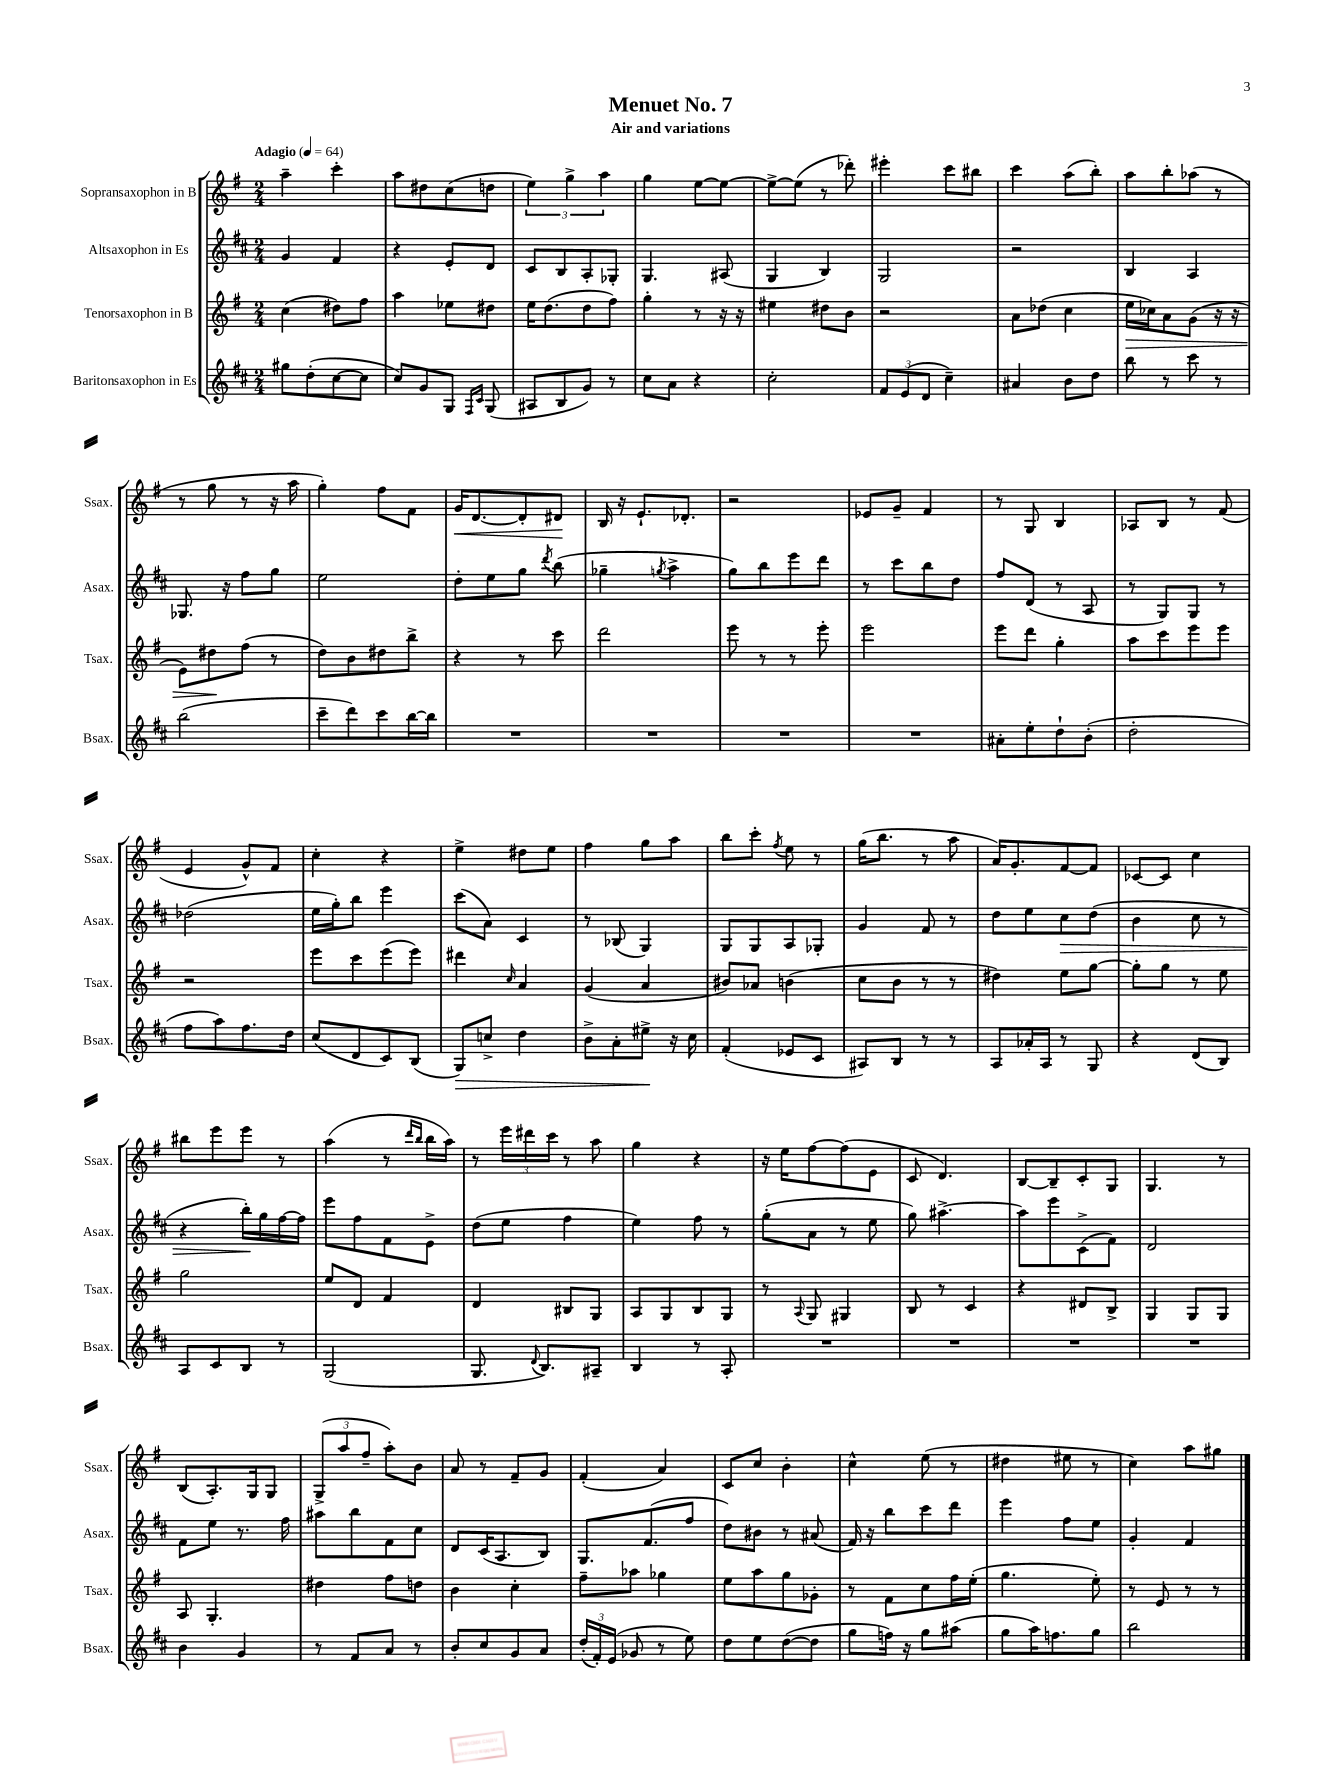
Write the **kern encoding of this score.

**kern	**kern	**kern	**kern
*staff4	*staff3	*staff2	*staff1
*clefG2	*clefG2	*clefG2	*clefG2
*k[f#c#]	*k[f#]	*k[f#c#]	*k[f#]
*M2/4	*M2/4	*M2/4	*M2/4
*MM64	*MM64	*MM64	*MM64
8gg#	(4cc	4g	4aa~
(8dd'	.	.	.
[8cc#	8dd#)	4f#	4ccc'
8cc#]	8ff#	.	.
=	=	=	=
8cc#)	4aa	4r	8aa
8g	.	.	8dd#
8G	8ee-	8e'	(8cc
16qqF#	.	.	.
16qqc#	.	.	.
(8G	8dd#	8d	8dd
=	=	=	=
8A#	16ee	8c#	6ee)
.	(8.dd	.	.
8B	.	8B	.
.	.	.	6gg^
8g)	8dd	8A'	.
.	.	.	6aa
8r	8ff#)	8G-'	.
=	=	=	=
8cc#	4gg'	4.G	4gg
8a	.	.	.
4r	8r	.	[8ee
.	16r	(8A#	8ee_
.	16r	.	.
=	=	=	=
2cc#'	4ee#	4G	8ee^_
.	.	.	(8ee]
.	8dd#	4B)	8r
.	8b	.	8ddd-')
=	=	=	=
12f#	2r	2G	4eee#'
(12e	.	.	.
12d	.	.	.
4cc#~)	.	.	8ccc
.	.	.	8bb#
=	=	=	=
4a#	8a	2r	4ccc
.	(8dd-	.	.
8b	4cc	.	(8aa
8dd	.	.	8bb')
=	=	=	=
8bb	16ee	4B	8aa
.	16cc-)	.	.
8r	8a	.	8bb'
8ccc#	(8g	4A	(8aa-
8r	16r	.	8r
.	16r	.	.
=	=	=	=
(2bb	8e)	8.G-	8r
.	8dd#	.	8gg
.	.	16r	.
.	(8ff#	8ff#	8r
.	8r	8gg	16r
.	.	.	16aa
=	=	=	=
8ccc#~	8dd)	2ee	4gg')
8ddd)	8b	.	.
8ccc#	8dd#	.	8ff#
[16bb	8bb^	.	8f#
16bb]	.	.	.
=	=	=	=
2r	4r	8dd'	16g
.	.	.	[8.d
.	.	8ee	.
.	8r	8gg	8d']
.	.	8qddd	.
.	8ccc	(8bb	8d#
=	=	=	=
2r	2ddd	4gg-~	16B
.	.	.	16r
.	.	.	8.e`
.	.	8qgg	.
.	.	4aa^	.
.	.	.	8.d-'
=	=	=	=
2r	8eee	8gg)	2r
.	8r	8bb	.
.	8r	8eee	.
.	8eee'	8ddd	.
=	=	=	=
2r	2eee	8r	8e-
.	.	8ccc#	8g~
.	.	8bb	4f#
.	.	8dd	.
=	=	=	=
8a#'	8eee	8ff#	8r
8ee'	8ddd	(8d	8G
8dd`	4gg'	8r	4B
(8b'	.	8A	.
=	=	=	=
2dd'	8aa	8r	8A-
.	8ccc	8G)	8B
.	8eee	8G	8r
.	8eee	8r	(8f#
=	=	=	=
8ff#	2r	(2dd-	4e
8aa)	.	.	.
8.ff#	.	.	8g^^)
.	.	.	8f#
16dd	.	.	.
=	=	=	=
(8cc#	8eee	16ee	4cc'
.	.	16gg')	.
8d	8ccc	8bb	.
8c#)	(8eee	4eee	4r
(8B	8eee)	.	.
=	=	=	=
8G)	4ddd#	(8ccc#	4ee^
8cc^	.	8a)	.
.	16qqcc	.	.
4dd	4a	4c#	8dd#
.	.	.	8ee
=	=	=	=
8b^	(4g	8r	4ff#
8a'	.	(8B-	.
8ee#^	4a	4G)	8gg
16r	.	.	8aa
16cc#	.	.	.
=	=	=	=
(4f#'	8b#)	8G	8bb
.	8a-	8G	8ccc'
.	.	.	8qff#
8e-	(4b	8A	8ee
8c#	.	8G-'	8r
=	=	=	=
8A#)	8cc	4g	(16gg
.	.	.	8.bb
8B	8b	.	.
8r	8r	8f#	8r
8r	8r	8r	8aa
=	=	=	=
8A	4dd#)	8dd	16a)
.	.	.	8.g'
16a-'	.	8ee	.
16A	.	.	.
8r	8ee	8cc#	[8f#
8G	[8gg	(8dd	8f#]
=	=	=	=
4r	8gg']	4b	[8c-
.	8gg	.	8c-]
(8d	8r	8cc#	4cc
8B)	8ee	8r	.
=	=	=	=
8A	2gg	4r	8bb#
8c#	.	.	8eee
8B	.	16bb')	8eee
.	.	16gg	.
8r	.	[16ff#	8r
.	.	16ff#]	.
=	=	=	=
(2G	8ee	8eee	(4aa
.	8d	8ff#	.
.	4f#	8f#	8r
.	.	.	16qqddd
.	.	.	16qqbb
.	.	8e^	16bb
.	.	.	16aa)
=	=	=	=
8.G	4d	(8dd	8r
.	.	8ee	24eee
.	.	.	24ddd#
8qqd	.	.	.
8.B)	.	.	.
.	.	.	24ccc
.	8B#	4ff#	8r
8A#~	8G	.	8aa
=	=	=	=
4B	8A	4ee)	4gg
.	8G	.	.
8r	8B	8ff#	4r
8A'	8G	8r	.
=	=	=	=
2r	8r	(8gg'	16r
.	.	.	16ee
.	8qqA	.	.
.	8G	8a	[8ff#
.	4G#	8r	(8ff#]
.	.	8ee	8e
=	=	=	=
2r	8B	8gg)	8c
.	8r	[4.aa#^	4.d)
.	4c	.	.
=	=	=	=
2r	4r	8aa#]	[8B
.	.	8eee	8B~]
.	8d#	(8c#^	8c'
.	8B^	8f#)	8G
=	=	=	=
2r	4G	2d	4.G
.	8G	.	.
.	8G	.	8r
=	=	=	=
4b	8A	8f#	(8B
.	4.G'	8ee	8.A')
4g	.	8.r	.
.	.	.	16G
.	.	.	8G
.	.	16ff#	.
=	=	=	=
8r	4dd#	8aa#	(12G^
.	.	.	12aa
8f#	.	8bb	.
.	.	.	12ff#~
8a	8ff#	8f#	8aa')
8r	8dd	8cc#	8b
=	=	=	=
8b'	4b	8d	8a
8cc#	.	(16c#	8r
.	.	8.A	.
8g	4cc'	.	8f#~
8a	.	8B)	8g
=	=	=	=
(24dd'	8ff#~	8.G	(4f#'
24f#')	.	.	.
(24e	.	.	.
8g-	8aa-	.	.
.	.	(8.f#	.
8r	4gg-	.	4a)
8ee)	.	8ff#	.
=	=	=	=
8dd	8ee	8dd)	8c
8ee	8aa	8b#	8cc
([8dd	8gg	8r	4b'
8dd]	8g-'	(8a#	.
=	=	=	=
8gg	8r	16f#)	4cc^^
.	.	16r	.
16ff)	8f#	8bb	.
16r	.	.	.
8gg	8cc	8ccc#	(8ee
(8aa#	16ff#	8ddd	8r
.	(16ee'	.	.
=	=	=	=
8gg	4.gg	4eee	4dd#
16aa)	.	.	.
8.ff	.	.	.
.	.	8ff#	8ee#
8gg	8ee')	8ee	8r
=	=	=	=
2bb	8r	4g'	4cc)
.	8e	.	.
.	8r	4f#	8aa
.	8r	.	8gg#
==	==	==	==
*-	*-	*-	*-
